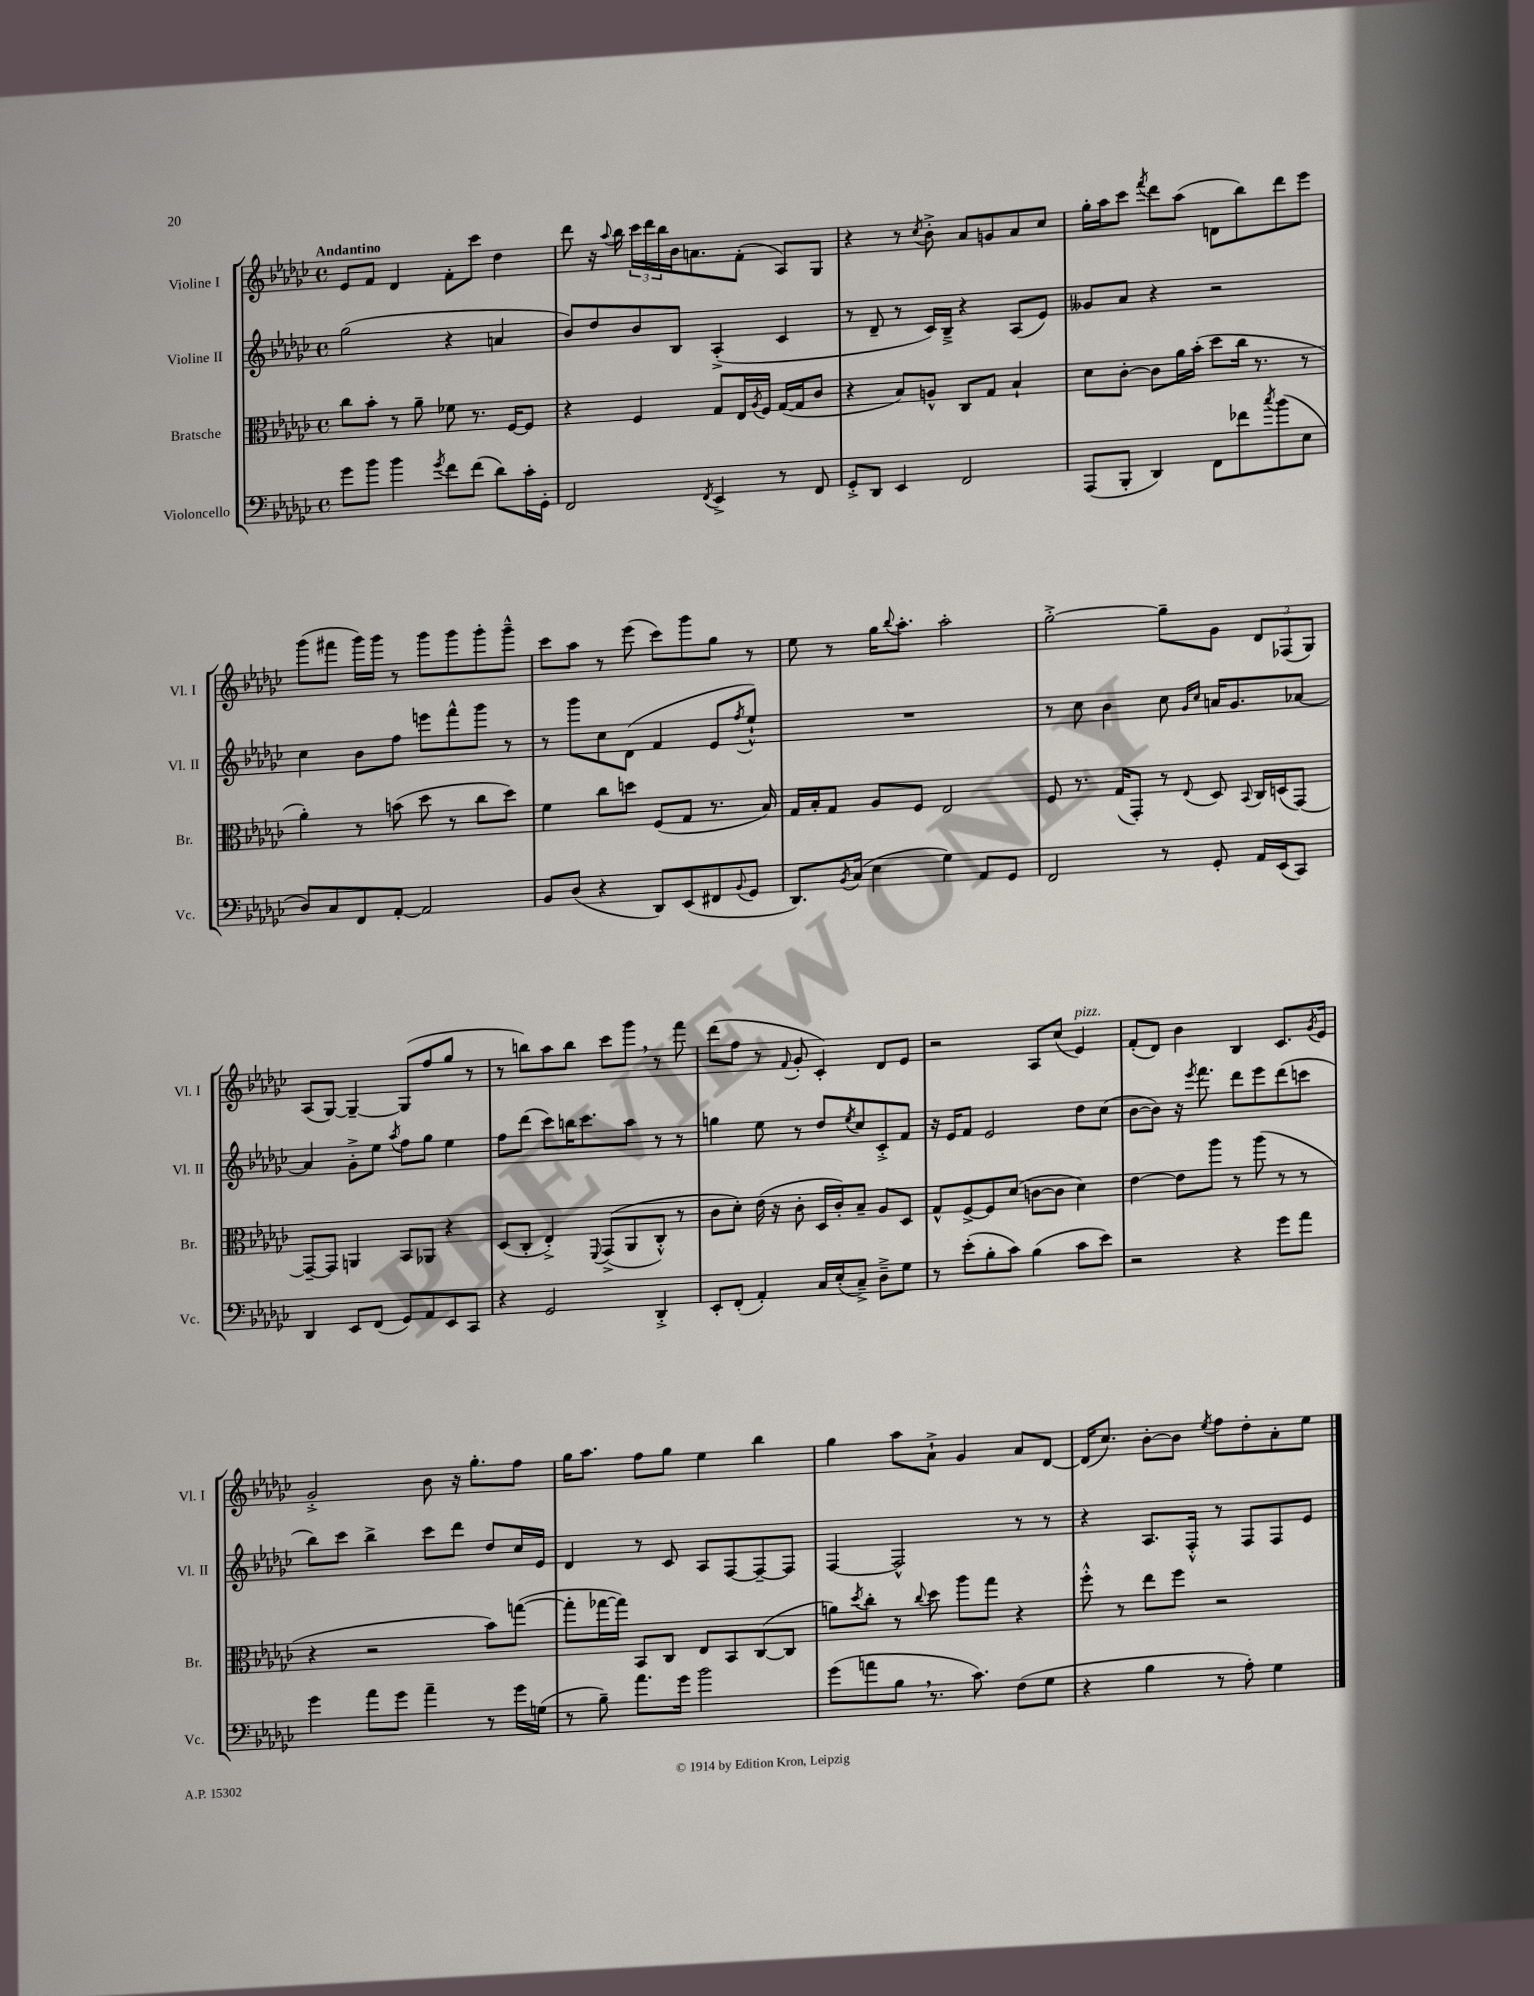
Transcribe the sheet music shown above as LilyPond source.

<<
\new StaffGroup <<
\new Staff = "s0" \with { instrumentName = "Violine I" shortInstrumentName = "Vl. I" } {
    \clef treble \key ges \major \defaultTimeSignature \time 4/4 \tempo "Andantino"
    ees'8 f'8 des'4 f'8-. ces'''8 des''4 |
    des'''8 r16 \appoggiatura { aes''8 } bes''16 \tuplet 3/2 { ces'''16 des'''16 bes''16 } bes'16 a'8. f'8-.( aes8) ges8 |
    r4 r8 \acciaccatura { ces''8 } bes'8-.-> aes'8 g'8 aes'8 ces''8 |
    ges''16-. aes''16 ces'''8 \acciaccatura { f'''8 } des'''8 aes''8( d'8 bes''8) des'''8 ees'''8 |
    ges'''8( fis'''8 ges'''16) ges'''16 r8 ges'''8 ges'''8 ges'''8-. ges'''8---^ |
    ces'''8 aes''8 r8 ees'''8( ces'''8) ges'''8 ges''8 r8 |
    ees''8 r8 ges''16 \appoggiatura { bes''8 } aes''8.-. aes''2-. |
    ges''2~-.-> ges''8-- ges'8 \tuplet 3/2 { des'8 fes8( ges8) } |
    aes8( ges8~) ges4~-- ges8( f''8 ges''8 r8 |
    r8 b''8) aes''8 b''8 ces'''8 ges'''8 \breathe r8 f'''8 |
    des'''8( f''8 r8 \appoggiatura { f'8 } ges'8-. ces'4-.) des'8 ees'8 |
    r2 aes8 ces''8( ees'4^\markup { \italic "pizz." }) |
    f'8-.( des'8) bes'4 bes4 ces'8. \acciaccatura { ges'8 } ees'16 |
    ges'2-.-> bes'8 r16 ges''8.-. f''8 |
    ges''16 aes''8. f''8 ges''8 ees''4 bes''4 |
    ges''4 aes''8 aes'8-!-> ges'4 aes'8 des'8~ |
    des'16( ces''8.) bes'8~-. bes'8 \acciaccatura { ees''8 } f''8 des''8-. aes'8-. ees''8 \bar "|." |
}
\new Staff = "s1" \with { instrumentName = "Violine II" shortInstrumentName = "Vl. II" } {
    \clef treble \key ges \major \defaultTimeSignature \time 4/4
    ges''2( r4 a'4 |
    bes'8) des''8 bes'8 bes8 aes4-.->( ces'4 |
    r8 des'8-- r8 ces'16) bes16---> r4 aes8( ees'8) |
    geses'8 aes'8 r4 r2 |
    ces''4 bes'8 f''8 e'''8 f'''8-^ ges'''8 r8 |
    r8 ges'''8 ces''8 des'8( f'4 ees'8 \acciaccatura { f''8 } ees''8-!-^) |
    R1 |
    r8 ces''8 bes'4 ces''8 \grace { ges'16 ces''16 } a'16 ges'8. aes'8~ |
    aes'4 ges'8-.-> ees''8 \acciaccatura { aes''8 } f''8 ges''8 ees''4 |
    f''8 des'''8( ces'''8) b''16 ces'''8. aes''8 r8 r8 |
    g''4 ees''8 r8 des''8 \acciaccatura { ees''8 } ces''8 ces'8-.-> f'8 |
    r16 ees'16 f'8 ees'2 des''8 ces''8( |
    bes'8~ bes'8) r16 \acciaccatura { ees'''8 } f'''8. des'''8 ees'''8 des'''8( c'''8 |
    bes''8) ces'''8 bes''4-> ces'''8 des'''8 des''8 ces''16 ees'16 |
    des'4 r8 ces'8 aes8 f8~ f8~-- f8 |
    f4~ f2-^ r8 r8 |
    r4 aes8. f16-.-^ r8 f8 f8 ees'8 \bar "|." |
}
\new Staff = "s2" \with { instrumentName = "Bratsche" shortInstrumentName = "Br." } {
    \clef alto \key ges \major \defaultTimeSignature \time 4/4
    ces''8 bes'8-. r8 aes'8-- fes'8 r8. f16~ f8 |
    r4 f4 ges8 ees16 \acciaccatura { aes8 } f16 ges16~( ges16 ces'8 |
    r4 bes8) a8-^ ces8 ges8 bes4-! |
    des'8 ces'8~-. ces'8 aes'16 bes'16-.( des''8 ces''16 r8. r8 |
    aes'4-.) r8 b'8( des''8 r8 ces''8 des''8) |
    f'4 ces''8 d''8 f8( ges8 r8. bes16) |
    ges16 bes16-. ges8 aes8 f8 ees2 |
    f8 r8. ges16( ges,8-.) r8 \appoggiatura { ees8 } des8 \appoggiatura { bes,8 } ces16 d16( ges,8~) |
    ges,8~-- ges,8 a,4 bes,8 aes,8 r4 |
    des8( ces8-. ees4-.->) \appoggiatura { f,8 } ges,8->(\( aes,8 ces8-.-^) r8 |
    ces'8 des'8-.\) ees'16( r16 ces'8-. des16 ces'16-.) bes8-- aes8 des8 |
    ges8-^ f8~-> f8 des'8( c'8~ c'8 des'4) |
    ees'4~ ees'8 aes''8 r8 aes''8( r8 r8 |
    r4 r2 bes'8) g''8~( |
    g''8-. ges''16~ ges''16) bes,8 ces8 ees8 bes,8 ces8~( ces8 |
    a'8) \acciaccatura { des''8 } ces''8-. r8 \appoggiatura { ces''8 } des''8 aes''8 ges''8 r4 |
    f''8-.-^ r8 ees''8 f''8 r2 \bar "|." |
}
\new Staff = "s3" \with { instrumentName = "Violoncello" shortInstrumentName = "Vc." } {
    \clef bass \key ges \major \defaultTimeSignature \time 4/4
    ges'8 bes'8 bes'4 \acciaccatura { ges'8 } f'8 f'8( des'8) ces'16-. ges,16-. |
    f,2 \acciaccatura { f,8 } ees,4-> r8 f,8 |
    ges,8-.-> des,8 ees,4 f,2 |
    aes,,8( bes,,8-. des,4) f,8 fes'8 \acciaccatura { ces''8 } bes'8( ees8 |
    des8) ces8 f,8 aes,8~-. aes,2 |
    bes,8 des8( r4 des,8) ees,8( fis,8 \appoggiatura { bes,8 } ges,8 |
    des,8.) \acciaccatura { bes,8 } ces16( ees4 ges4) aes,8 ges,8 |
    f,2 r8 ges,8-. aes,16 ees,16( ces,8) |
    des,4 ees,8 f,8( ges,8) aes,8 ees,8 ces,8 |
    r4 ges,2 des,4-.-> |
    ees,8-. f,8-.( aes,4-.) ces16 ees16-.( ces8--->) des8---> ges8 |
    r8 ees'8-.( bes8-. ces'8) bes4( ces'8 ees'8) |
    r2 r4 ges'8 aes'8 |
    ges'4 aes'8 ges'8 aes'4-- r8 ges'16 g16( |
    r8 bes8--) aes'8. ges'16 bes'2 |
    ges'8( a'8 bes8 \breathe r8. ces'8.) f8( ges8 |
    r4 bes4 r8 aes8-.) ges4 \bar "|." |
}
>>
>>
\layout { \context { \Score \remove "Bar_number_engraver" } }
